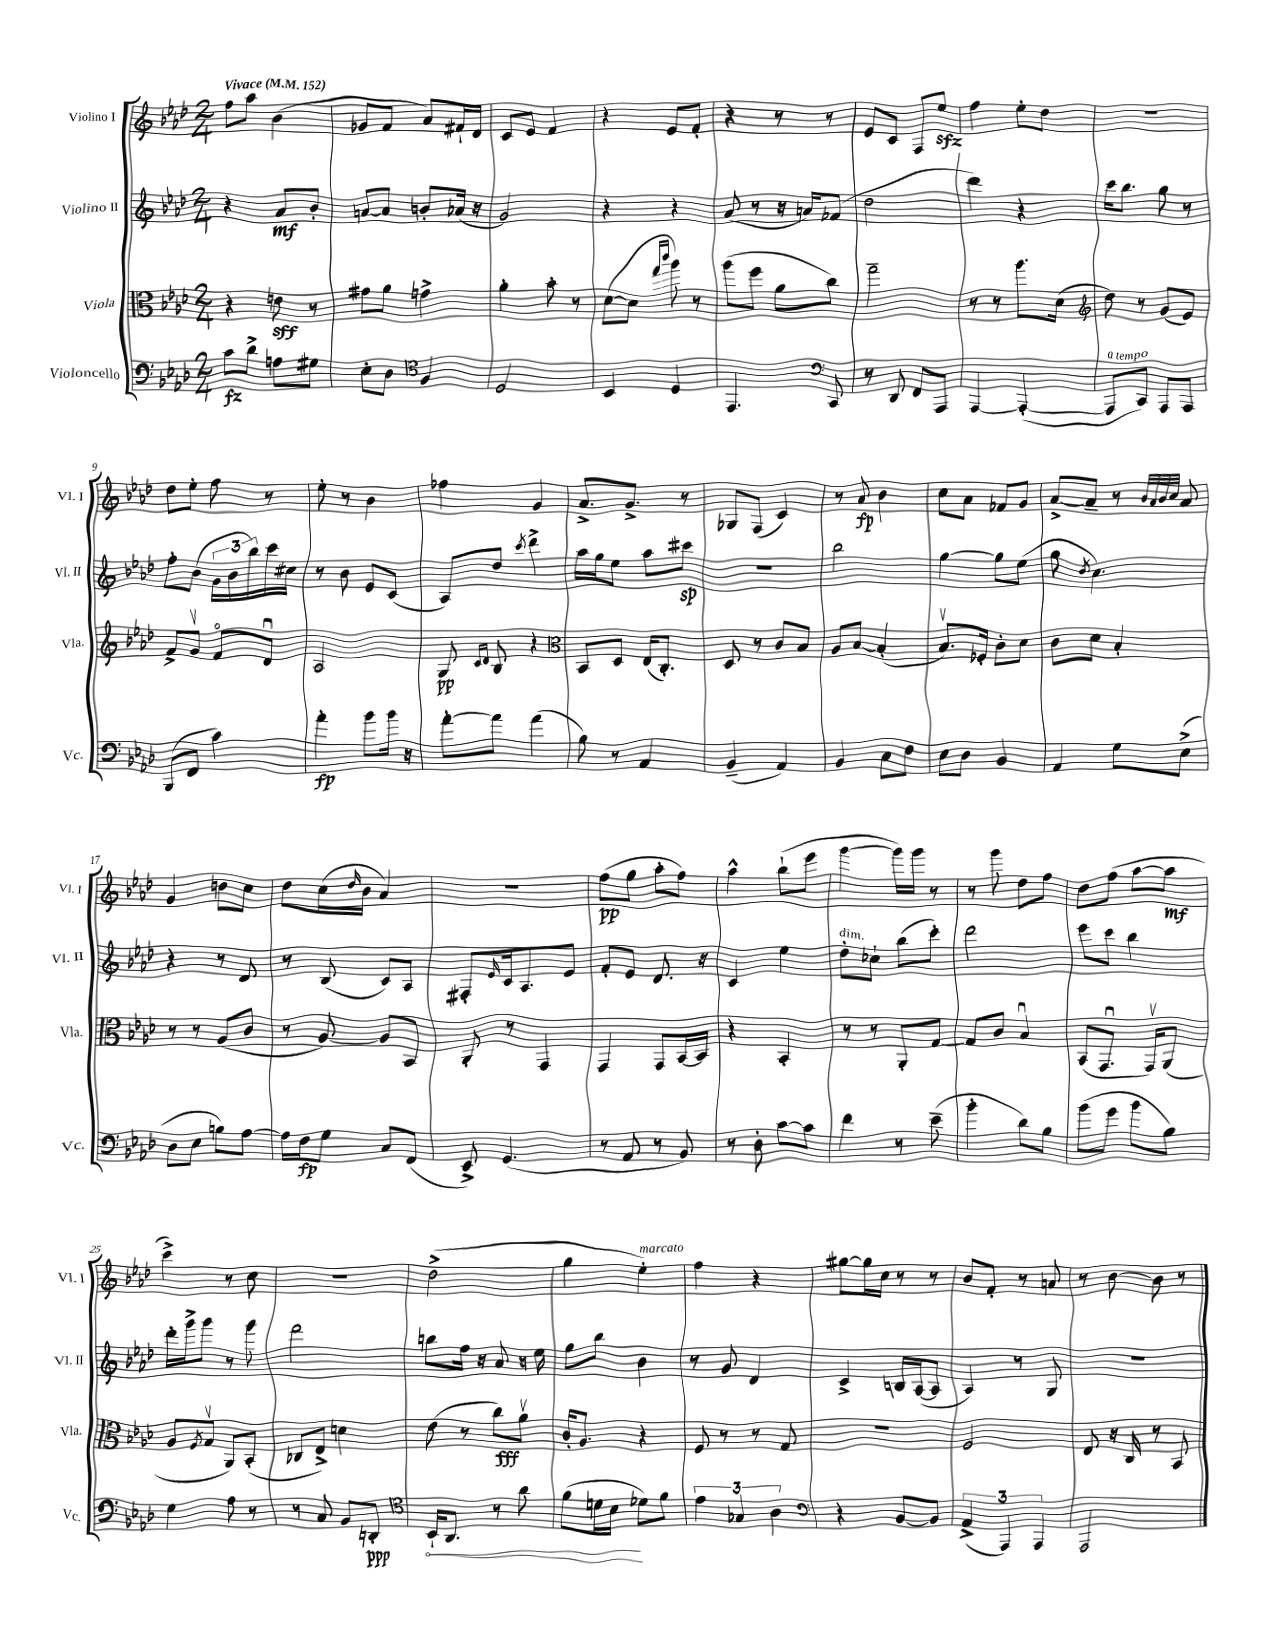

**kern	**dynam	**kern	**dynam	**kern	**dynam	**kern	**dynam
*part4	*part4	*part3	*part3	*part2	*part2	*part1	*part1
*staff4	*staff4	*staff3	*staff3	*staff2	*staff2	*staff1	*staff1
*I"Violoncello	*	*I"Viola	*	*I"Violino II	*	*I"Violino I	*
*I'Vc.	*	*I'Vla.	*	*I'Vl. II	*	*I'Vl. I	*
*clefF4	*	*clefC3	*	*clefG2	*	*clefG2	*
*k[b-e-a-d-]	*	*k[b-e-a-d-]	*	*k[b-e-a-d-]	*	*k[b-e-a-d-]	*
*M2/4	*	*M2/4	*	*M2/4	*	*M2/4	*
*MM152	*	*MM152	*	*MM152	*	*MM152	*
=1	=1	=1	=1	=1	=1	=1	=1
!	!	!	!	!	!	!LO:TX:a:B:t=Vivace	!
8c\L	fz	4r	.	4r	.	8ff\L	.
8d-^\J	.	.	.	.	.	8aa-\J	.
8An\L	.	8en\	sff	8a-/L	mf	(4b-\	.
8G#X\J	.	8r	.	8b-'/J	.	.	.
=2	=2	=2	=2	=2	=2	=2	=2
8E-'\L	.	8g#X\L	.	[8an/L	.	8g-X/L	.
8D-\J	.	8a-\J	.	8a/J]	.	8f/J	.
*clefC4	*	*	*	*	*	*	*
4F/	.	4gn^\	.	8bn'/L	.	8a-/L)	.
.	.	.	.	(16a-X/Jk	.	16f#X`/L	.
.	.	.	.	16r	.	16d-/JJ	.
=3	=3	=3	=3	=3	=3	=3	=3
2D-/	.	4a-'\	.	2g/)	.	8c/L	.
.	.	.	.	.	.	8e-/J	.
.	.	8b-'\	.	.	.	4f/	.
.	.	8r	.	.	.	.	.
=4	=4	=4	=4	=4	=4	=4	=4
4BB-/	.	([8d-\L	.	4r	.	4r	.
.	.	8d-\J]	.	.	.	.	.
.	.	16qqgg/LL	.	.	.	.	.
.	.	16qqccc/JJ	.	.	.	.	.
4D-/	.	8aa-\)	.	4r	.	8e-/L	.
.	.	8r	.	.	.	8f'/J	.
=5	=5	=5	=5	=5	=5	=5	=5
4.EE-/	.	(8aa-\L	.	(8a-/	.	4r	.
.	.	8ff\J	.	8r	.	.	.
.	.	8a-\L	.	16r	.	8r	.
.	.	.	.	16an/KL)	.	.	.
*clefF4	*	*	*	*	*	*	*
8CC/	.	8cc\J)	.	(8f-X/J	.	8r	.
=6	=6	=6	=6	=6	=6	=6	=6
8r	.	2gg~\	.	2dd-\	.	8e-/L	.
8DD-/	.	.	.	.	.	8c/J	.
8FF/L	.	.	.	.	.	8F/L	.
8AAA-/J	.	.	.	.	.	8ee-zz/J	.
=7	=7	=7	=7	=7	=7	=7	=7
[4AAA-/	.	8r	.	4ddd-\)	.	4ff\	.
.	.	8r	.	.	.	.	.
(4AAA-'/_	.	8.aa-\L	.	4r	.	8ee-'\L	.
.	.	.	.	.	.	8dd-\J	.
.	.	(16d-\Jk	.	.	.	.	.
=8	=8	=8	=8	=8	=8	=8	=8
*	*	*clefG2	*	*	*	*	*
!LO:TX:a:i:t=a tempo	!	!	!	!	!	!	!
8AAA-/L]	.	8dd-\)	.	16ccc\KL	.	2r	.
.	.	.	.	8.bb-\J	.	.	.
8CC/J)	.	8r	.	.	.	.	.
8AAA-/L	.	(8g/L	.	8gg\	.	.	.
8AAA-/J	.	8e-/J)	.	8r	.	.	.
!!LO:LB:g=z
=9	=9	=9	=9	=9	=9	=9	=9
(8BBB-/L	.	8f^/L	.	8ff'\L	.	8dd-\L	.
8FF/J	.	8gv/J	.	(8b-\J	.	8ee-'\J	.
4c\)	.	8f/L	.	24g\LL	.	8ff\	.
.	.	.	.	24b-\	.	.	.
.	.	.	.	24bb-\)	.	.	.
.	.	8d-u/J	.	16ccc\	.	8r	.
.	.	.	.	16cc#X\JJ	.	.	.
=10	=10	=10	=10	=10	=10	=10	=10
4a-'\	fp	2A-/	.	8r	.	8ee-'\	.
.	.	.	.	8b-\	.	8r	.
8b-\L	.	.	.	8e-/L	.	4b-\	.
16b-\Jk	.	.	.	(8c/J	.	.	.
16r	.	.	.	.	.	.	.
=11	=11	=11	=11	=11	=11	=11	=11
[8a-'\L	.	8G/	pp	8A-/L)	.	4ff-X\	.
.	.	16qqc/LL	.	.	.	.	.
.	.	16qqd-/JJ	.	.	.	.	.
8a-\J]	.	8B-/	.	8dd-/J	.	.	.
.	.	.	.	8qccc/	.	.	.
(4a-\	.	4r	.	4ddd-^\	.	4g/	.
=12	=12	=12	=12	=12	=12	=12	=12
*	*	*clefC3	*	*	*	*	*
8B-\)	.	8BB-/L	.	16aa-\LL	.	8.a-^/L	.
.	.	.	.	16gg\J	.	.	.
8r	.	8D-/J	.	8ee-\J	.	.	.
.	.	.	.	.	.	8.g^/J	.
4AA-/	.	(16E-/KL	.	8aa-\L	.	.	.
.	.	8.C'/J)	.	.	.	.	.
.	.	.	.	8ccc#X\J	sp	8r	.
=13	=13	=13	=13	=13	=13	=13	=13
(4BB-~/	.	8D-/	.	2r	.	8G-X/L	.
.	.	8r	.	.	.	(8F/J	.
4AA-/)	.	8c/L	.	.	.	4c/)	.
.	.	8B-/J	.	.	.	.	.
=14	=14	=14	=14	=14	=14	=14	=14
4BB-/	.	8A-/L	.	2bb-\	.	8r	.
.	.	[8B-/J	.	.	.	8a-/	fp
8C\L	.	(4B-'/]	.	.	.	4b-\	.
8F\J	.	.	.	.	.	.	.
=15	=15	=15	=15	=15	=15	=15	=15
8E-\L	.	8.B-v/L)	.	[4gg\	.	8cc\L	.
8D-\J	.	.	.	.	.	8a-\J	.
.	.	16F-X'/Jk	.	.	.	.	.
4BB-/	.	8c'\L	.	8gg\L]	.	8f-X/L	.
.	.	8d-\J	.	(8ee-\J	.	8g/J	.
=16	=16	=16	=16	=16	=16	=16	=16
4AA-/	.	8c\L	.	8gg\	.	[8a-^/L	.
.	.	.	.	8qdd-/	.	.	.
.	.	8d-\J	.	4.cc\)	.	8a-~/J]	.
8G\L	.	4B-'/	.	.	.	8r	.
.	.	.	.	.	.	32qqb-/LLL	.
.	.	.	.	.	.	32qqa-/	.
.	.	.	.	.	.	32qqb-/	.
.	.	.	.	.	.	32qqcc/JJJ	.
(8E-^\J	.	.	.	.	.	8a-/	.
!!LO:LB:g=z
=17	=17	=17	=17	=17	=17	=17	=17
8D-\L	.	8r	.	4r	.	4g/	.
8E-\J	.	8r	.	.	.	.	.
8Bn\L)	.	(8A-/L	.	8r	.	8bn\L	.
[8A-\J	.	8c/J	.	8d-/	.	8cc\J	.
=18	=18	=18	=18	=18	=18	=18	=18
16A-\LL]	.	8r	.	8r	.	8dd-\L	.
16F\J	fp	.	.	.	.	.	.
8G\J	.	[8A-/)	.	(8B-/	.	(16cc\L	.
.	.	.	.	.	.	16qqdd-/	.
.	.	.	.	.	.	16b-\JJ	.
8C/L	.	8A-/L]	.	8c/L)	.	4a-/)	.
(8FF/J	.	8BB-/J	.	8A-/J	.	.	.
=19	=19	=19	=19	=19	=19	=19	=19
8EE-^/)	.	8AA-'/	.	8F#X'/L	.	2r	.
.	.	.	.	16qqe-/	.	.	.
(4.GG/	.	8r	.	16c/k	.	.	.
.	.	.	.	8.A-/	.	.	.
.	.	4GG/	.	.	.	.	.
.	.	.	.	8e-/J	.	.	.
=20	=20	=20	=20	=20	=20	=20	=20
8r	.	4GG/	.	8f'/L	.	(8ff\L	pp
8AA-/	.	.	.	8e-/J	.	8gg\J	.
8r	.	8GG/L	.	8.d-/	.	8aa-'\L	.
8BB-/)	.	[16BB-/L	.	.	.	8ff\J)	.
.	.	16BB-/JJ]	.	16r	.	.	.
=21	=21	=21	=21	=21	=21	=21	=21
8r	.	4r	.	4c/	.	4aa-^^\	.
8D-'\	.	.	.	.	.	.	.
[8c\L	.	4BB-'/	.	4ee-\	.	(8bb-`\L	.
8c\J]	.	.	.	.	.	8eee-\J	.
=22	=22	=22	=22	=22	=22	=22	=22
!	!	!	!	!LO:TX:a:i:t=dim.	!	!	!
4f\	.	8r	.	8dd-'\L	.	[4ggg\	.
.	.	8r	.	8cc-X`\J	.	.	.
8r	.	8AA-'/L	.	(8bb-\L	.	16ggg\LL])	.
.	.	.	.	.	.	16ggg\JJ	.
(8e-~\	.	[8G/J	.	8ccc'\J)	.	8r	.
=23	=23	=23	=23	=23	=23	=23	=23
4b-'\	.	8G/L]	.	2ddd-\	.	8r	.
.	.	8c/J	.	.	.	8ggg\	.
8d-\L)	.	4B-u/	.	.	.	8dd-\L	.
8B-\J	.	.	.	.	.	8ff\J	.
=24	=24	=24	=24	=24	=24	=24	=24
(8b-\L	.	(8BB-/L	.	8eee-\L	.	8dd-\L	.
8g\J	.	8.GGu/J	.	8ccc\J	.	(8ff\J	.
8b-\L	.	.	.	4bb-\	.	[8aa-\L	.
.	.	16GGv/KL)	.	.	.	.	.
8B-\J)	.	(8AA-/J	.	.	.	8aa-\J]	mf
!!LO:LB:g=z
=25	=25	=25	=25	=25	=25	=25	=25
4G\	.	8A-/L	.	16ddd-'\LL	.	4ccc^\)	.
.	.	.	.	16ggg^\J	.	.	.
.	.	8qF/	.	.	.	.	.
.	.	8Gv/J	.	8ggg\J	.	.	.
8A-\	.	8AA-/L)	.	8r	.	8r	.
8r	.	(8BB-'/J	.	8ggg\	.	8cc\	.
=26	=26	=26	=26	=26	=26	=26	=26
8r	.	8C-X/L	.	2ddd-\	.	2r	.
8C/	.	8E-^/J)	.	.	.	.	.
8BB-/L	.	4dn\	.	.	.	.	.
8DDn'/J	ppp	.	.	.	.	.	.
=27	=27	=27	=27	=27	=27	=27	=27
*clefC4	*	*	*	*	*	*	*
!	!LO:HP:b	!	!	!	!	!	!
16BB-`/KL	<	(8e-\	.	8bbn\L	.	(2dd-^\	.
8.AA-/J	.	.	.	.	.	.	.
.	.	8r	.	16ff\Jk	.	.	.
.	.	.	.	16r	.	.	.
8r	.	8cc\L)	fff	8a-/	.	.	.
8a-\	.	8a-v\J	.	16r	.	.	.
.	.	.	.	16ee-\	.	.	.
=28	=28	=28	=28	=28	=28	=28	=28
(8f\L	.	16c'/KL	.	8gg\L	.	4gg\	.
.	.	8.A-/J	.	.	.	.	.
16dn\L	.	.	.	8bb-\J	.	.	.
16B-\JJ	.	.	.	.	.	.	.
!	!	!	!	!	!	!LO:TX:a:i:t=marcato	!
8d-X\L)	[	4r	.	4b-\	.	4ee-'\)	.
8f\J	.	.	.	.	.	.	.
=29	=29	=29	=29	=29	=29	=29	=29
6e-\	.	8F/	.	8r	.	4ff\	.
.	.	8r	.	8g/	.	.	.
6G-X/	.	.	.	.	.	.	.
.	.	8r	.	4d-/	.	4r	.
6A-\	.	.	.	.	.	.	.
.	.	8G/	.	.	.	.	.
=30	=30	=30	=30	=30	=30	=30	=30
*clefF4	*	*	*	*	*	*	*
4r	.	2r	.	4c^/	.	[8gg#X\L	.
.	.	.	.	.	.	16gg#\L]	.
.	.	.	.	.	.	16cc\JJ	.
[8BB-/L	.	.	.	16Bn/LL	.	8r	.
.	.	.	.	([16A-/J	.	.	.
8BB-/J]	.	.	.	8A-/J]	.	8r	.
=31	=31	=31	=31	=31	=31	=31	=31
(6AA-^/	.	2F/	.	4A-/)	.	8b-/L	.
.	.	.	.	.	.	8f'/J	.
6AAA-/)	.	.	.	.	.	.	.
.	.	.	.	8r	.	8r	.
6AAA-/	.	.	.	.	.	.	.
.	.	.	.	8G/	.	8an/	.
=32	=32	=32	=32	=32	=32	=32	=32
2AAA-/	.	8E-/	.	2r	.	8r	.
.	.	16r	.	.	.	[8b-\	.
.	.	16C/	.	.	.	.	.
.	.	8r	.	.	.	8b-\]	.
.	.	8BB-/	.	.	.	8r	.
==	==	==	==	==	==	==	==
*-	*-	*-	*-	*-	*-	*-	*-
